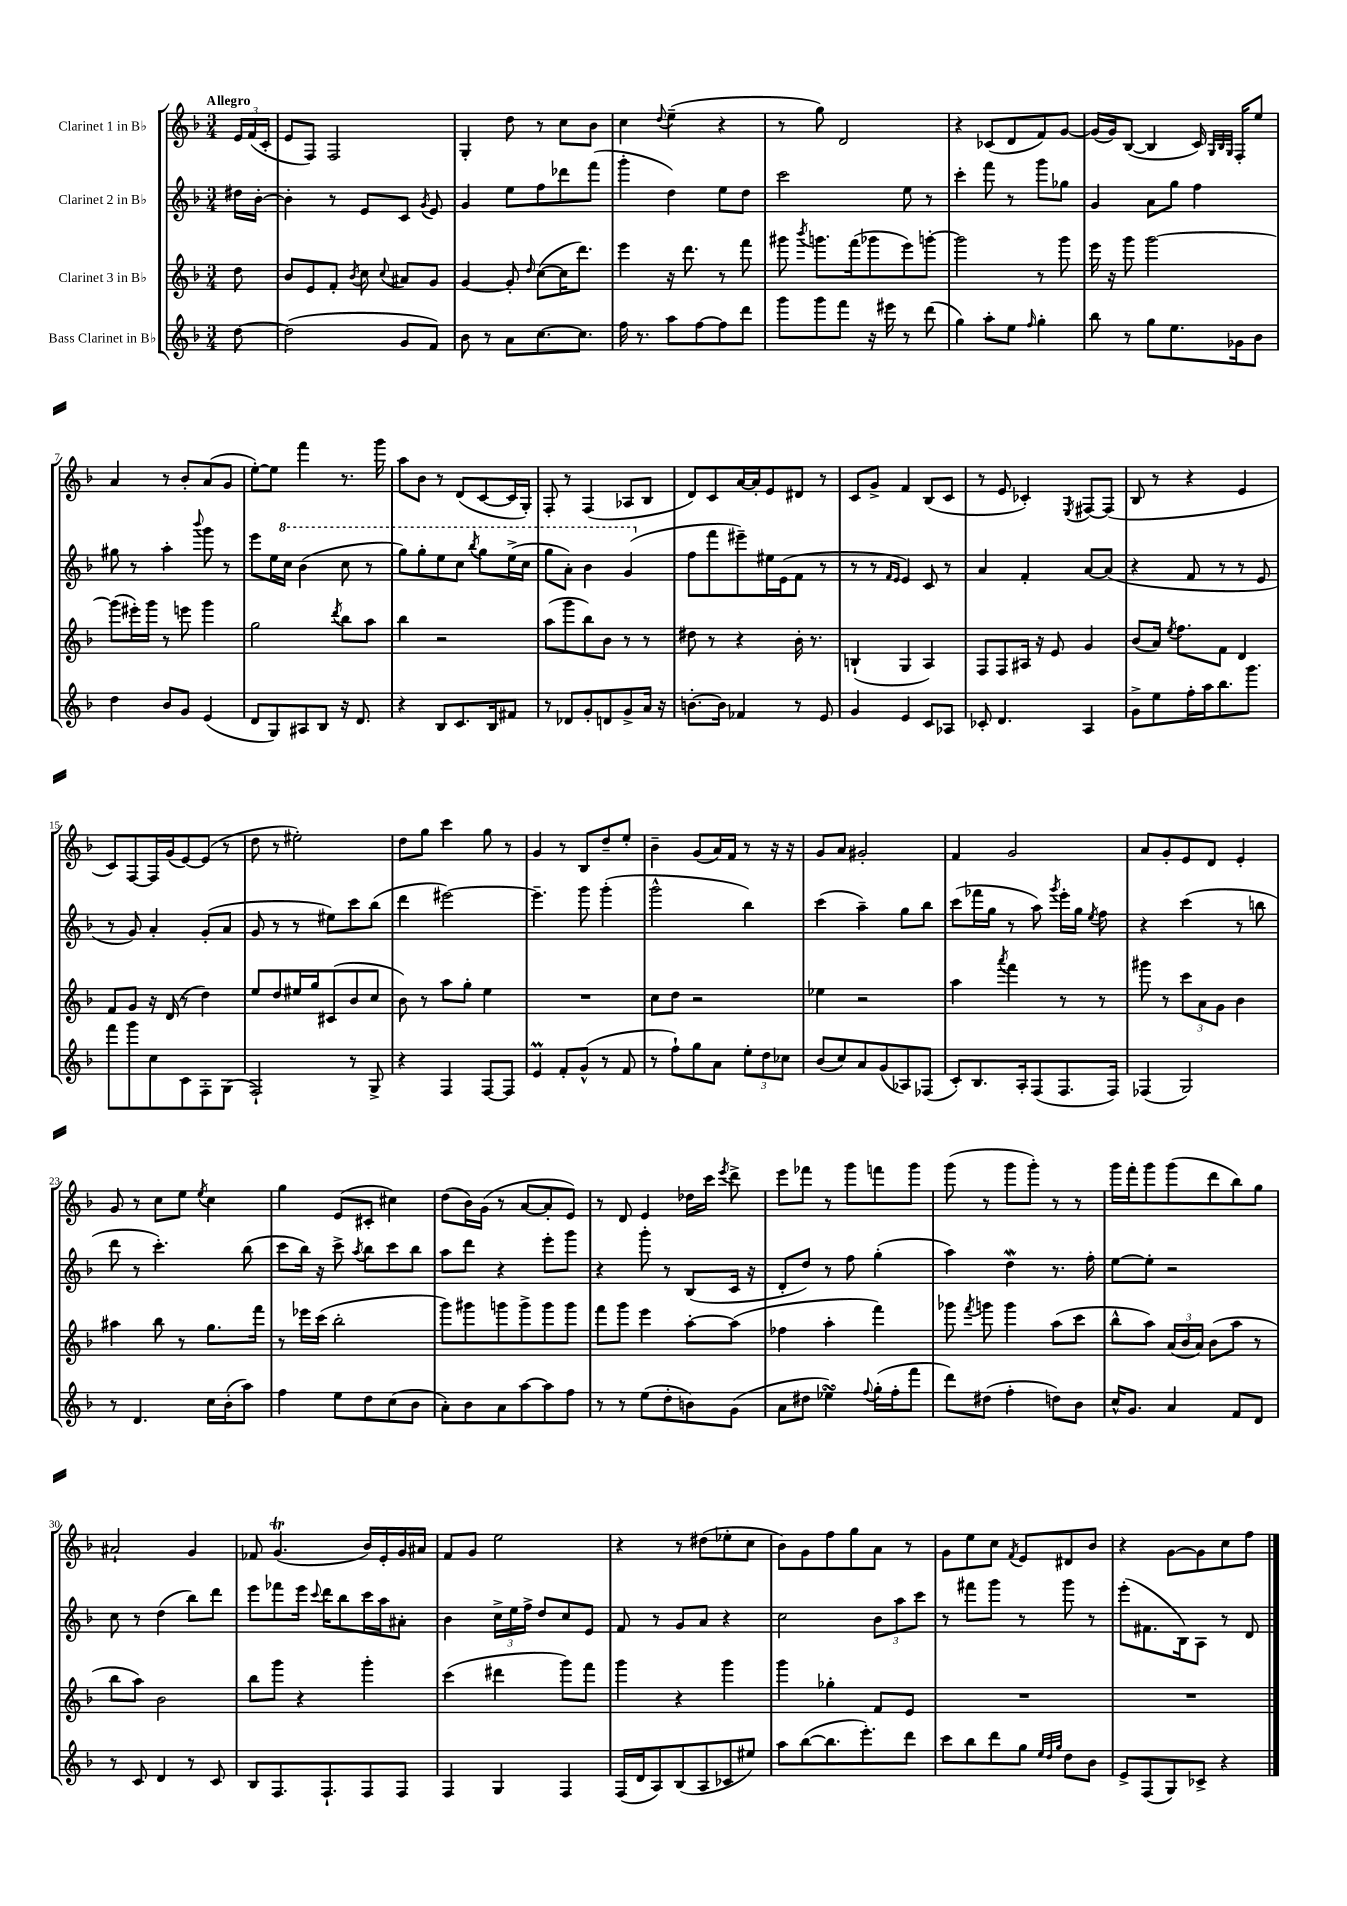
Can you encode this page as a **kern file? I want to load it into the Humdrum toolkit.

**kern	**kern	**kern	**kern
*staff4	*staff3	*staff2	*staff1
*clefG2	*clefG2	*clefG2	*clefG2
*k[b-]	*k[b-]	*k[b-]	*k[b-]
*M3/4	*M3/4	*M3/4	*M3/4
[8dd\	8dd\	16dd#\LL	24e/LL
.	.	.	(24f/
.	.	[16b-'\JJ	.
.	.	.	24c'/JJ
=	=	=	=
(2dd\]	8b-/L	4b-'\]	8e/L
.	8e/	.	8F/J)
.	8f'/J	8r	2F/
.	8qb-/	.	.
.	8cc\	8e/L	.
.	8qqcc/	.	.
8g/L	8a#/L	8c/J	.
.	.	8qg/	.
8f/J)	8g/J	8e/	.
=	=	=	=
8b-\	[4g/	4g/	4G'/
8r	.	.	.
8a\L	8g'/]	8ee\L	8dd\
.	16qqdd/	.	.
[8.cc\	([8cc\L	8ff\	8r
.	16cc\]K	8ddd-\	8cc\L
8.cc\]J	8.ddd\J)	.	.
.	.	(8fff\J	8b-\J
=	=	=	=
16ff\	4eee\	4ggg'\	4cc\
8.r	.	.	.
.	.	.	8qqdd/
8aa\L	16r	4dd\)	(4ee~\
.	8.ddd\	.	.
[8ff\	.	.	.
8ff\]	8r	8ee\L	4r
8ddd\J	8fff\	8dd\J	.
=	=	=	=
8ggg\L	8ggg#\	2ccc\	8r
.	8qbbb-/	.	.
8ggg\	8.ggg\L	.	8gg\)
8fff\J	.	.	2d/
.	(16fff\k	.	.
16r	8ggg-\	.	.
16eee#\	.	.	.
8r	8eee\)	8ee\	.
(8ddd\	[8ggg'\J	8r	.
=	=	=	=
4gg\)	2ggg\]	4ccc'\	4r
8aa'\L	.	8fff\	(8c-/L
8ee\J	.	8r	8d/
16qqff/	.	.	.
4gg'\	8r	8ggg\L	8f/)
.	8ggg\	8gg-\J	[8g/J
=	=	=	=
8bb-\	16eee\	4g/	(16g/]LL
.	16r	.	16g/J)
8r	8ggg\	.	([8B-/J
8gg\L	[2ggg\	8a\L	4B-/]
8.ee\	.	8gg\J	.
.	.	4ff\	16c/)
.	.	.	32qqG/LLL
.	.	.	32qqB-/
.	.	.	32qqG/JJJ
16g-\k	.	.	16F'/LK
8b-\J	.	.	8ee/J
=	=	=	=
4dd\	(8ggg\]L	8gg#\	4a/
.	16eee#'\L)	8r	.
.	16ggg\JJ	.	.
8b-/L	8r	4aa'\	8r
8g/J	8eee\	.	8b-'/L
.	.	8qqbbb-/	.
(4e/	4ggg\	8ggg\	(8a/
.	.	8r	8g/J
=	=	=	=
8d/L	2gg\	8eee\L	[8ee'\L)
8G/)	.	16ee\L	8ee\]J
.	.	16ccc\JJ	.
8A#/	.	(4bb-\	4fff\
8B-/J	.	.	.
.	8qddd/	.	.
16r	8bb-\L	8ccc\	8.r
8.d/	.	.	.
.	8aa\J	8r	.
.	.	.	16ggg\
=	=	=	=
4r	4bb-\	8ggg\L)	8aa\L
.	.	8ggg'\	8b-\J
8B-/L	2r	8eee\	8r
8.c/	.	8ccc\J	(8d/L
.	.	8qbbb-/	.
.	.	8ggg\L	[8c/
16B-/k	.	.	.
8f#/J	.	(16eee^\L	16c/]L
.	.	16ccc\JJ	16G'/JJ)
=	=	=	=
8r	(8aa\L	8ggg\L	8F'/
8d-/L	8ggg\	8aa'\J)	8r
8g'/	8bb-\)	4bb-\	(4F/
8d/	8b-\J	.	.
8g^/	8r	(4gg/	8A-/L
16a/Jk	8r	.	8B-/J
16r	.	.	.
=	=	=	=
[8.b'\L	8dd#\	8ff\L	8d/L)
.	8r	8fff\	8c/
16b\]Jk	.	.	.
4f-/	4r	8eee#~\)	[16a/L
.	.	.	16a'/]J
.	.	16ee#\L	8e/
.	.	(16e\J	.
8r	16b-'\	8f\J	8d#/J
.	8.r	.	.
8e/	.	8r	8r
=	=	=	=
4g/	(4B`/	8r	8c/L
.	.	8r	8g^/J
.	.	16qqf/LL	.
.	.	16qqe/JJ	.
4e/	4G/	4e/)	4f/
8c/L	4A/)	8c/	(8B-/L
8A-/J	.	8r	8c/J
=	=	=	=
8c-'/	8F/L	4a/	8r
4.d/	8F/	.	8e/
.	16A#/Jk	4f'/	4c-'/)
.	16r	.	.
.	8e/	.	.
.	.	.	8qE/
4A/	4g/	[8a/L	[8F#/L
.	.	(8a/]J	(8F#/]J
=	=	=	=
8g^\L	(8b-/L	4r	8B-/
8ee\	16a/Jk)	.	8r
.	8qee/	.	.
.	8.ff\L	.	.
16ff'\L	.	8f/	4r
16aa\J	.	.	.
8.bb-\	8f\J	8r	.
.	4d/	8r	4e/
8.ggg\J	.	.	.
.	.	8e/	.
=	=	=	=
8fff\L	8f/L	8r	8c/L)
8ggg\	8g/J	8g/)	[8F/
8cc\	16r	4a'/	16F/]L
.	(16d/	.	(16g/J
8c\	8r	.	[8e/)
8F'\	4dd\)	(8g'/L	(8e/]J
(8G\J	.	8a/J	8r
=	=	=	=
2F`/)	8ee/L	8g/	8dd\
.	8dd/	8r	8r
.	16ee#/L	8r	2ee#'\)
.	16gg/J	.	.
.	(8c#/	8ee#\L)	.
8r	8b-/	8ccc\	.
8G^/	8cc/J	(8bb-\J	.
=	=	=	=
4r	8b-\)	4ddd\	8dd\L
.	8r	.	8gg\J
4F/	8aa\L	[2eee#\)	4ccc\
.	8gg'\J	.	.
[8F/L	4ee\	.	8gg\
8F/]J	.	.	8r
=	=	=	=
4e/	2.r	4.eee#~\]	4g/
8f'/L	.	.	8r
(8g^^/J	.	8ggg\	8B-/L
8r	.	(4ggg'\	8dd~/
8f/	.	.	8ee'/J
=	=	=	=
8r	8cc\L	2ggg^^\	4b-~\
8ff`\L)	8dd\J	.	.
8gg\	2r	.	(8g/L
8a\J	.	.	16a/L)
.	.	.	16f/JJ
12ee'\L	.	4bb-\)	8r
12dd\	.	.	.
.	.	.	16r
12cc-\J	.	.	.
.	.	.	16r
=	=	=	=
(8b-/L	4ee-\	(4ccc\	8g/L
8cc/)	.	.	8a/J
8a/	2r	4aa~\)	2g#'/
(8g/	.	.	.
8A-/)	.	8gg\L	.
(8F-/J	.	8bb-\J	.
=	=	=	=
8c'/L)	4aa\	(8ccc\L	4f/
8.B-/	.	16fff-\L	.
.	.	16gg\JJ	.
.	8qaaa/	.	.
.	4fff\	8r	2g/
16A'/k	.	.	.
(8F/	.	8aa\)	.
.	.	8qggg/	.
8.F/	8r	16eee'\LL	.
.	.	16gg\JJ	.
.	.	8qee/	.
.	8r	8ff\	.
16F/Jk)	.	.	.
=	=	=	=
(4F-/	8ggg#\	4r	8a/L
.	8r	.	8g'/
2G/)	12ccc\L	(4ccc\	8e/
.	12a\	.	.
.	.	.	8d/J
.	12g\J	.	.
.	4b-\	8r	4e'/
.	.	8bb\	.
=	=	=	=
8r	4aa#\	8ddd\	8g/
4.d/	.	8r	8r
.	8bb-\	4.ccc'\)	8cc\L
.	8r	.	8ee\J
.	.	.	8qee/
16cc\LL	8.gg\L	.	4cc\
(16b-'\J	.	.	.
8aa\J)	.	(8bb-\	.
.	16fff\Jk	.	.
=	=	=	=
4ff\	8r	8ccc\L	4gg\
.	16eee-\LL	16bb-\Jk)	.
.	(16ccc\JJ	16r	.
8ee\L	2bb-'\	8ccc^\	(8e/L
.	.	8qaa/	.
8dd\	.	8bb-\L	8c#'/J
(8cc\	.	8ccc\	4cc#\)
8b-\J	.	8bb-\J	.
=	=	=	=
8a'\L)	8ggg\L)	8aa\L	(8dd\L
8b-\	8ggg#\	8ddd\J	16b-\L)
.	.	.	(16g\JJ
8a\	8ggg\	4r	8r
[8aa\	8ggg^\	.	[8a/L
8aa\]	8ggg\	8eee'\L	8a'/]
8ff\J	8ggg\J	8ggg\J	8e/J)
=	=	=	=
8r	8fff\L	4r	8r
8r	8ggg\J	.	8d/
(8ee\L	4eee\	8ggg'\	4e/
8dd'\	.	8r	.
8b\)	[8aa'\L	(8B-/L	16dd-\LL
.	.	.	16ccc\JJ
.	.	.	8qeee/
(8g\J	(8aa\]J	16c/Jk	8ddd^\
.	.	16r	.
=	=	=	=
8a\L	4ff-\	8d'/L	8eee\L
8dd#\J	.	8dd/J)	8fff-\J
4ee-\)	4aa'\	8r	8r
.	.	8ff\	8ggg\L
8qqff/	.	.	.
(16gg'\LL	4fff\)	(4gg'\	8fff\
16ff'\J	.	.	.
8fff\J	.	.	8ggg\J
=	=	=	=
8ddd\L)	8ggg-\	4aa\)	(8ggg\
.	8qfff/	.	.
(8dd#\J	8ggg\	.	8r
4ff'\	4ggg\	4dd\	8ggg\L
.	.	.	8ggg'\J)
8dd\L)	(8aa\L	8.r	8r
8b-\J	8ccc\J	.	8r
.	.	16ff'\	.
=	=	=	=
16cc^^/LK	8bb-^^\L	[8ee\L	16ggg\LL
8.g/J	.	.	16fff'\J
.	8aa\J)	8ee'\]J	8ggg\
4a/	(24a/LL	2r	(8ggg\
.	24b-/	.	.
.	24a/JJ)	.	.
.	(8b-\L	.	8ddd\
8f/L	8aa\J	.	8bb-\)
8d/J	8r	.	8gg\J
=	=	=	=
8r	8bb-\L	8cc\	2a#`/
8c/	8aa\J)	8r	.
4d/	2b-\	(4dd\	.
8r	.	8bb-\L)	4g/
8c/	.	8ddd\J	.
=	=	=	=
8B-/L	8bb-\L	8eee\L	8f-/
8.F/	8ggg\J	8fff-\	(4.g/
.	4r	16eee\Jk	.
.	.	8qqccc/	.
8.F`/	.	16ddd\LK	.
.	.	8bb-\	.
8F/	4ggg'\	16ccc\L	16b-/LL)
.	.	16aa\J	16e'/
8F/J	.	8a#'\J	16g/
.	.	.	16a#/JJ
=	=	=	=
4F/	(4ccc\	4b-\	8f/L
.	.	.	8g/J
4G/	4ddd#\	24cc^\LL	2ee\
.	.	24ee\	.
.	.	24ff^\JJ	.
.	.	8dd/L	.
4F/	8ggg\L)	8cc/	.
.	8fff\J	8e/J	.
=	=	=	=
(16F/LL	4ggg\	8f/	4r
16d/J	.	.	.
8A/)	.	8r	.
(8B-/	4r	8g/L	8r
8A/	.	8a/J	(8dd#\L
8c-/	4ggg\	4r	8ee-'\
8ee#/J)	.	.	8cc\J
=	=	=	=
8aa\L	4ggg\	2cc\	8b-\L)
([8bb-\	.	.	8g\
8.bb-\]	4gg-'\	.	8ff\
.	.	.	8gg\
8.eee'\)	.	.	.
.	8f/L	12b-\L	8a\J
.	.	12aa\	.
8ddd\J	8e/J	.	8r
.	.	12ccc\J	.
=	=	=	=
8ccc\L	2.r	8r	8g\L
8bb-\	.	8fff#\L	8ee\
8ddd\	.	8ggg\J	8cc\J
.	.	.	8qf/
8gg\J	.	8r	8e/L
32qqee/LLL	.	.	.
32qqdd/	.	.	.
32qqgg/JJJ	.	.	.
8dd\L	.	8ggg\	8d#/
8b-\J	.	8r	8b-/J
=	=	=	=
8e^/L	2.r	(8eee'\L	4r
(8F/	.	8.f#\	.
8G/)	.	.	[8g\L
.	.	16B-\k)	.
8c-^/J	.	8A\J	8g\]
4r	.	8r	8cc\
.	.	8d/	8ff\J
==	==	==	==
*-	*-	*-	*-
